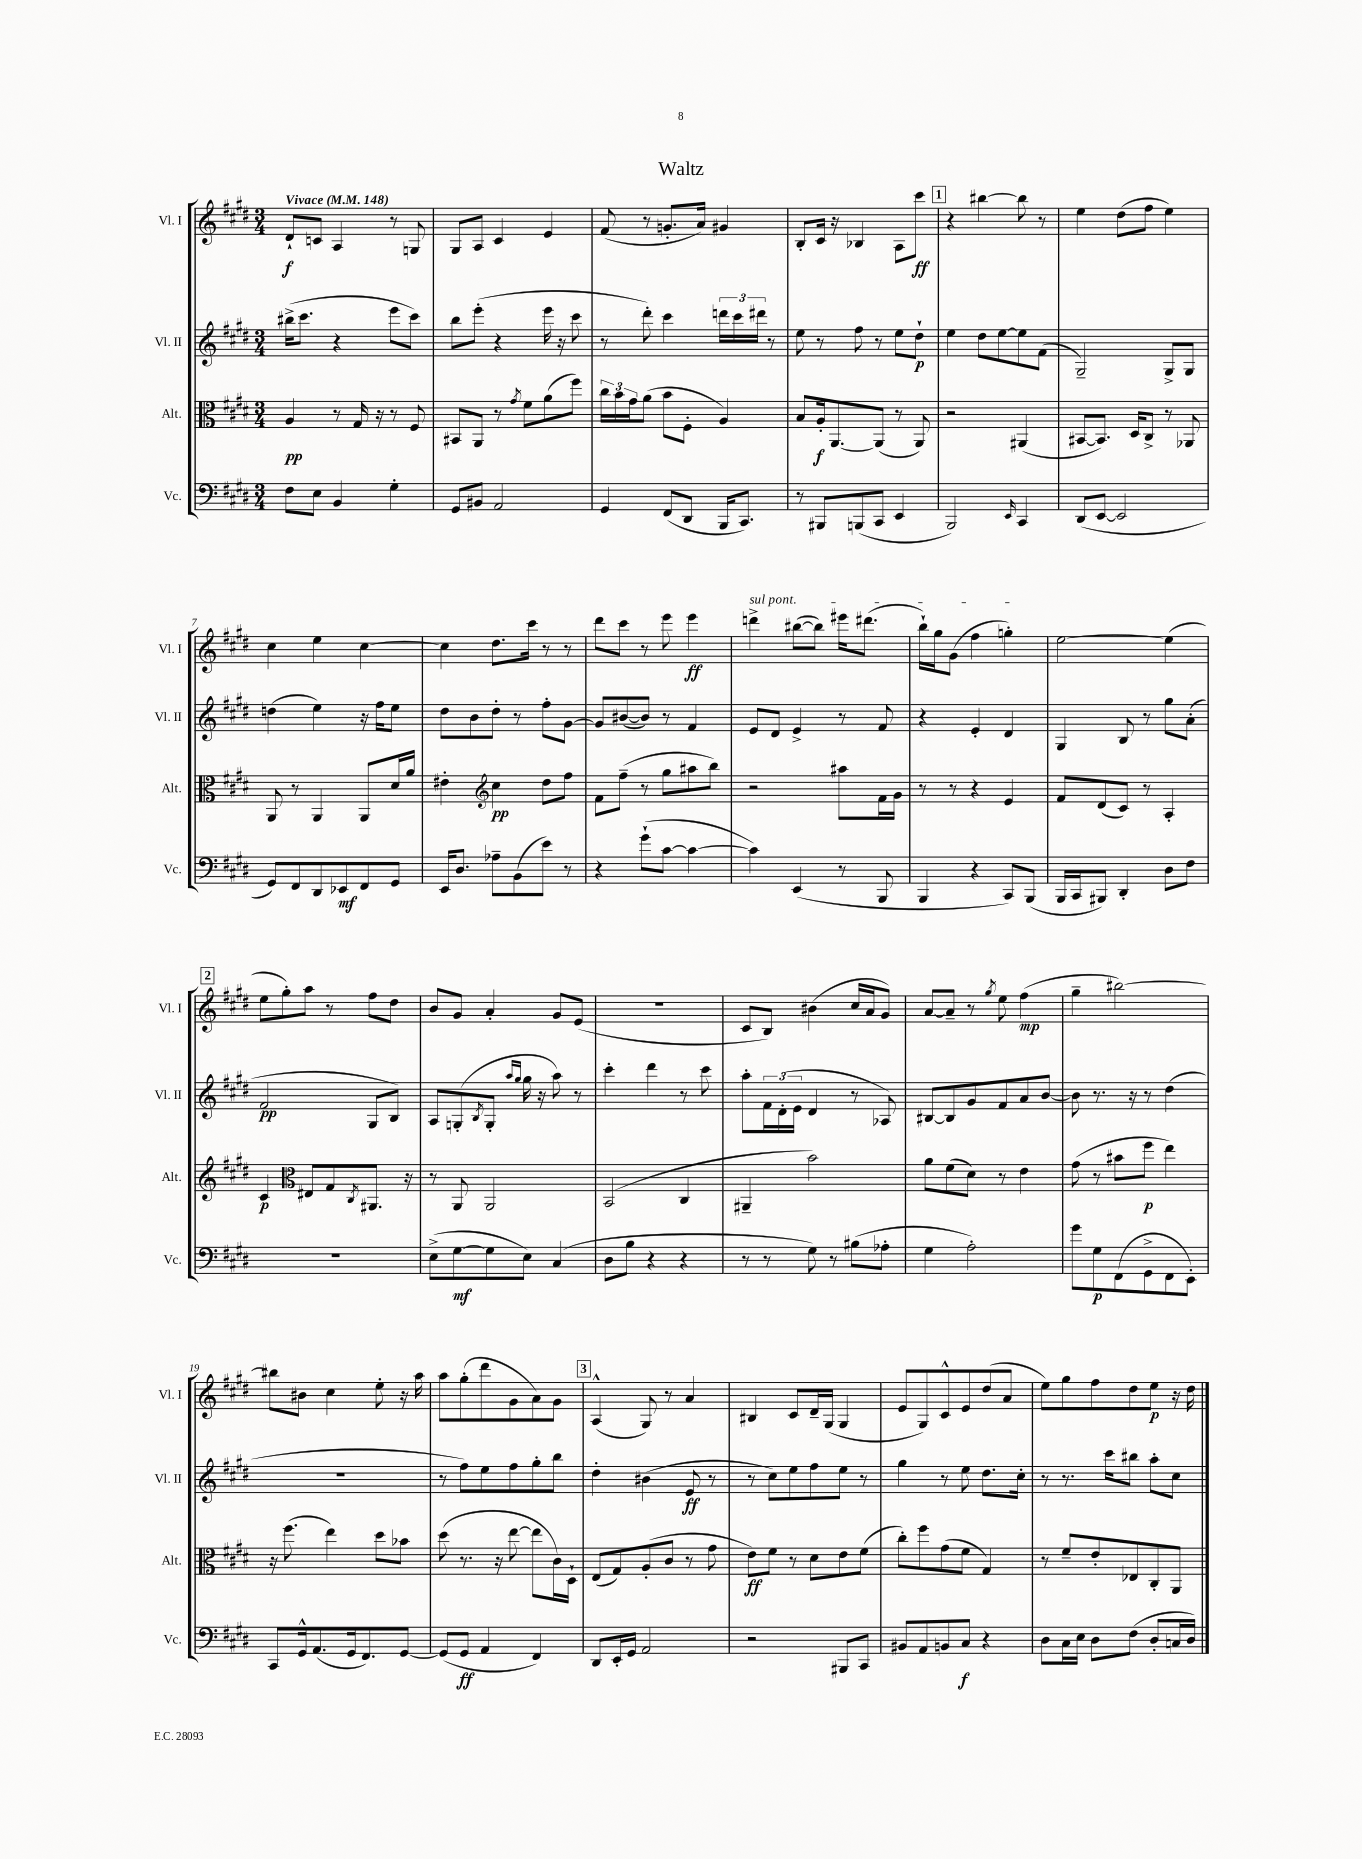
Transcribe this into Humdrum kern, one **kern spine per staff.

**kern	**kern	**kern	**kern
*staff4	*staff3	*staff2	*staff1
*clefF4	*clefC3	*clefG2	*clefG2
*k[f#c#g#d#]	*k[f#c#g#d#]	*k[f#c#g#d#]	*k[f#c#g#d#]
*M3/4	*M3/4	*M3/4	*M3/4
*MM148	*MM148	*MM148	*MM148
8F#	4A	(16bb#^	8d#`
.	.	8.ccc#	.
8E	.	.	8c
4BB	8r	4r	4A
.	16G#	.	.
.	16r	.	.
4G#'	8r	8eee	8r
.	8F#	8ccc#)	8G
=	=	=	=
8GG#	8BB#	8bb	8G#
8BB#	8AA	(8eee'	8A
2AA	8r	4r	4c#
.	8qg#	.	.
.	8f#	.	.
.	(8a	16eee	4e
.	.	16r	.
.	8ff#)	8ccc#	.
=	=	=	=
4GG#	24cc#	8r	(8f#
.	24b	.	.
.	24g#	.	.
.	(8a	8ddd#')	8r
(8FF#	8b	4ccc#	8.g'
8DD#	8F#'	.	.
.	.	.	16a)
16BBB	4A)	24ddd	4g#
.	.	24ccc#	.
8.CC#)	.	.	.
.	.	24ddd#	.
.	.	8r	.
=	=	=	=
8r	8B	8ee	8B'
8BBB#	16A'	8r	16c#
.	[8.AA	.	16r
(8BBB	.	8ff#	4B-
8CC#	(8AA]	8r	.
4EE	8r	8ee	8A
.	8AA)	8dd#`	8ccc#
=	=	=	=
2BBB)	2r	4ee	4r
.	.	8dd#	[4bb#
.	.	[8ee	.
16qqEE	.	.	.
4CC#	(4AA#	8ee]	8bb#]
.	.	(8f#	8r
=	=	=	=
(8DD#	[8BB#	2G#~)	4ee
[8EE	8.BB#])	.	.
2EE]	.	.	(8dd#
.	16D#	.	.
.	8C#^	.	8ff#
.	8r	8G#^	4ee)
.	8AA-	8G#	.
=	=	=	=
8GG#)	8AA	(4dd	4cc#
8FF#	8r	.	.
8DD#	4AA	4ee)	4ee
8EE-	.	.	.
8FF#	8AA	16r	[4cc#
.	.	16ff#	.
8GG#	16d#	8ee	.
.	16a	.	.
=	=	=	=
16EE	4e#'	8dd#	4cc#]
8.D#	.	.	.
.	.	8b	.
*	*clefG2	*	*
8A-~	4cc#	8dd#'	8.dd#
(8BB	.	8r	.
.	.	.	16ccc#
8e)	8dd#	8ff#'	8r
8r	8ff#	[8g#	8r
=	=	=	=
4r	8f#	8g#]	8ddd#
.	(8ff#~	([8b#	8ccc#
(8g#`	8r	8b#])	8r
[8c#	8gg#	8r	8eee
4c#_	8aa#	4f#	4eee
.	8bb)	.	.
=	=	=	=
4c#])	2r	8e	4ddd^
.	.	8d#	.
(4EE	.	4e^	([8bb#
.	.	.	8bb#])
8r	8aa#	8r	16eee#
.	.	.	(8.ddd#
8BBB	16f#	8f#	.
.	16g#	.	.
=	=	=	=
4BBB	8r	4r	16bb`)
.	.	.	16gg#
.	8r	.	(8g#
4r	4r	4e'	4ff#
8CC#)	4e	4d#	4gg')
(8BBB	.	.	.
=	=	=	=
16BBB	8f#	4G#	[2ee
16CC#	.	.	.
8BBB#)	(8d#	.	.
4DD#'	8c#)	8B	.
.	8r	8r	.
8D#	4A'	8gg#	(4ee]
8F#	.	(8a'	.
=	=	=	=
2.r	4c#	2f#	8ee
.	.	.	8gg#')
*	*clefC3	*	*
.	8E#	.	8aa
.	8G#	.	8r
.	8qC#	.	.
.	8.AA#	8G#	8ff#
.	.	8B)	8dd#
.	16r	.	.
=	=	=	=
(8E^	8r	8A	8b
[8G#	8AA	(8G'	8g#
.	.	8qB	.
8G#]	2AA	8G'	4a'
.	.	16qqaa	.
.	.	16qqgg#	.
8E)	.	16gg#	.
.	.	16r	.
(4C#	.	8aa)	8g#
.	.	8r	(8e
=	=	=	=
8D#	(2BB	4ccc#'	2.r
8B	.	.	.
4r	.	4ddd#	.
4r	4C#	8r	.
.	.	8ccc#	.
=	=	=	=
8r	4AA#~	8aa'	8c#
8r	.	24f#	8B)
.	.	(24d#'	.
.	.	24e	.
8G#)	2b)	4d#	(4b#
8r	.	.	.
(8B#	.	8r	16cc#
.	.	.	16a
8A-'	.	8A-)	8g#)
=	=	=	=
4G#	8a	[8B#	[8a
.	(8f#	8B#]	8a~]
2A')	8d#)	8g#	8r
.	.	.	8qgg#
.	8r	8f#	8ee
.	4e	8a	(4ff#
.	.	[8b	.
=	=	=	=
8g#	(8g#	8b]	4gg#~
8G#	8r	8.r	.
(8FF#	8b#	.	[2bb#)
.	.	16r	.
8GG#^	8ff#	8r	.
8FF#	4ee)	(4dd#	.
8EE')	.	.	.
=	=	=	=
8CC#	16r	2.r	8bb#]
.	(8.ff#	.	.
16GG#^^	.	.	8b#
(8.AA	.	.	.
.	4ee)	.	4cc#
16GG#	.	.	.
8.FF#)	.	.	.
.	8dd#	.	8ee'
[8GG#	8b-	.	16r
.	.	.	16aa
=	=	=	=
(8GG#]	(8dd#	8r	8aa
8GG#	8.r	8ff#)	(8gg#'
4AA	.	8ee	8ddd#
.	16r	.	.
.	[8ee	8ff#	8g#
4FF#)	8ee]	8gg#'	8a)
.	16c#)	8bb	8g#
.	16D#`	.	.
=	=	=	=
8DD#	(8E	4dd#'	(4A^^
16EE'	8G#)	.	.
16GG#	.	.	.
2AA	(8A'	(4b#	8G#)
.	8c#	.	8r
.	8r	8e	4a
.	8g#	8r	.
=	=	=	=
2r	8e)	8r	4B#
.	8f#	8cc#)	.
.	8r	8ee	8c#
.	8d#	8ff#	16d#~
.	.	.	(16G#
8BBB#	8e	8ee	4G#
8CC#	(8f#	8r	.
=	=	=	=
8BB#	8cc#')	4gg#	8e
8AA	8ff#	.	8G#)
8BB	(8g#	8r	8c#^^
8C#	8f#	8ee	8e
4r	4G#)	8.dd#	(8dd#
.	.	.	8a
.	.	16cc#'	.
=	=	=	=
8D#	8r	8r	8ee)
16C#	8f#~	8.r	8gg#
16E	.	.	.
8D#	8e'	.	8ff#
.	.	16ccc#	.
(8F#	8E-	8bb#	8dd#
8D#'	8C#'	8aa'	8ee
16C	8AA	8cc#	16r
16D#)	.	.	16dd#
==	==	==	==
*-	*-	*-	*-
